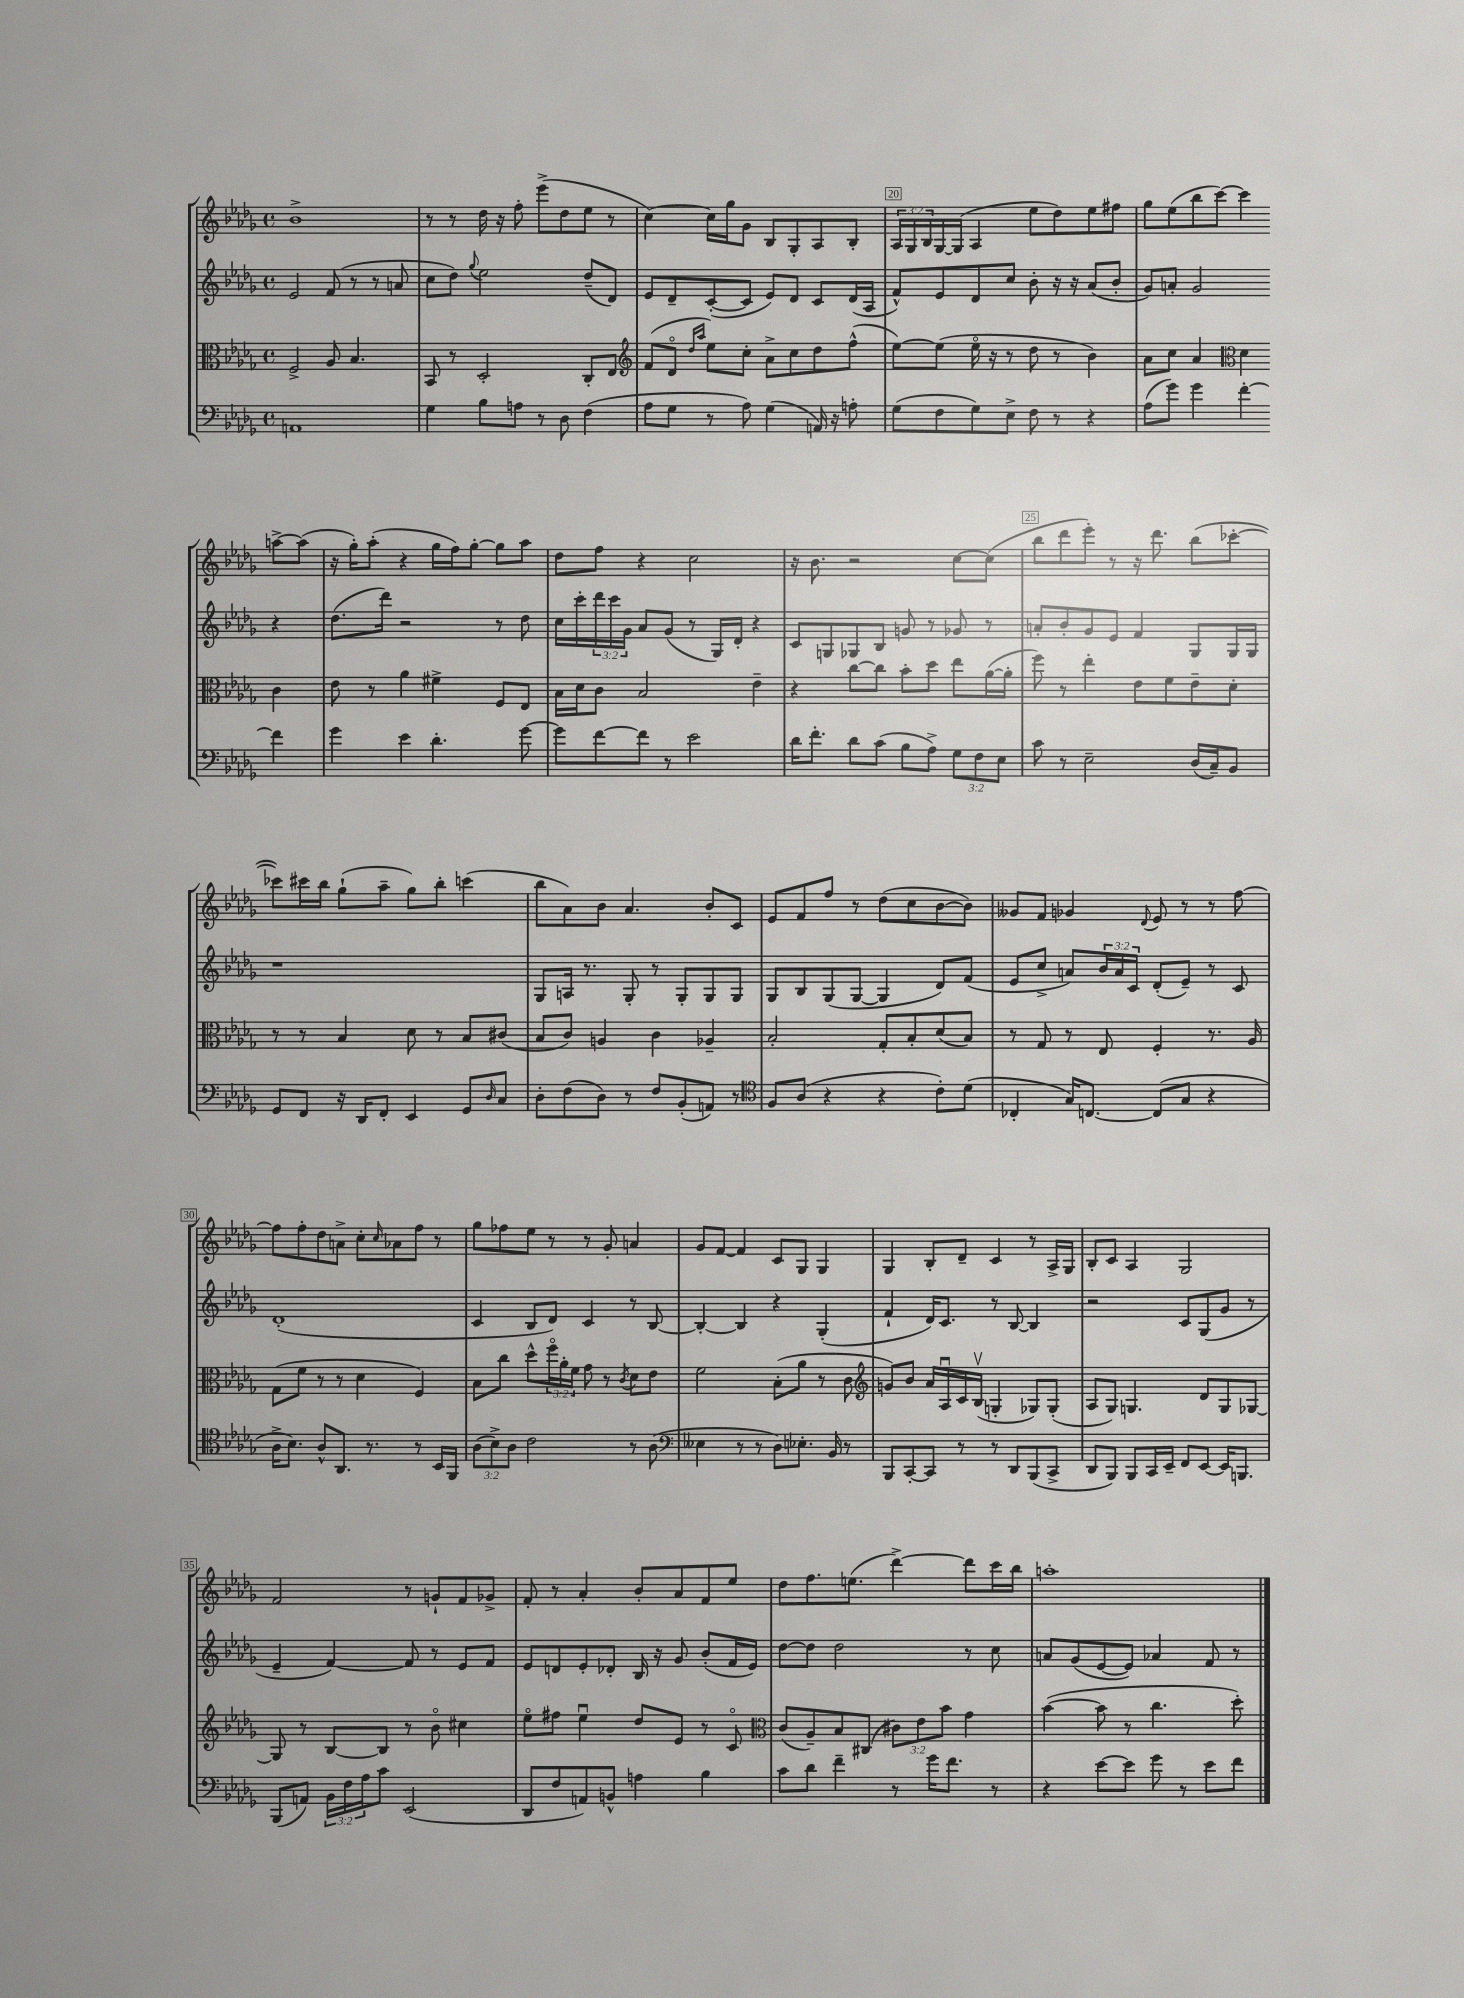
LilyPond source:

<<
\new StaffGroup <<
\new Staff = "s0" {
    \clef treble \key des \major \defaultTimeSignature \time 4/4 \override Staff.TupletNumber.text = #tuplet-number::calc-fraction-text
    bes'1-> |
    r8 r8 des''16 r16 f''8-. ees'''8->( des''8 ees''8 r8 |
    c''4~) c''16 ges''16 ges'8 bes8 ges8-. aes8 bes8-. |
    \tuplet 3/2 { aes16 ges16 bes16 } ges16~ ges16( aes4 ees''8 des''8) ees''8 fis''8 |
    ges''8 ees''8( bes''8 c'''8~) c'''4 a''8~-> a''8( |
    r16 ges''16-.) aes''8-.( r4 ges''16 f''16) ges''8~-. ges''8 aes''8 |
    des''8 f''8 r4 c''2 |
    r16 bes'8. r2 c''8~ c''8( |
    bes''8 des'''8 ees'''8-.) r8 r16 des'''8. bes''8( ces'''8~-. |
    ces'''8) cis'''16 bes''16 ges''8-!( aes''8-- ges''8) bes''8-. c'''4( |
    bes''8 aes'8) bes'8 aes'4. bes'8-. c'8 |
    ees'8 f'8 f''8 r8 des''8( c''8 bes'8~ bes'8) |
    geses'8 f'8 ges'4 \appoggiatura { des'8 } ees'8 r8 r8 f''8~ |
    f''8 f''8-. des''8 a'8-> c''8-. \grace { c''16 } aes'8 f''8 r8 |
    ges''8 fes''8 ees''8 r8 r8 ges'8-. a'4 |
    ges'8 f'8~ f'4 c'8 ges8 ges4 |
    ges4 bes8-. des'8-- c'4 r8 aes16-> ges16 |
    bes8-. c'8 aes4 ges2 |
    f'2 r8 g'8-! f'8 ges'8-> |
    f'8-. r8 aes'4-. bes'8-. aes'8 f'8 ees''8 |
    des''8 f''8. e''8.( des'''4~->) des'''8 c'''16 bes''16 |
    a''1-. \bar "|." |
}
\new Staff = "s1" {
    \clef treble \key des \major \defaultTimeSignature \time 4/4 \override Staff.TupletNumber.text = #tuplet-number::calc-fraction-text
    ees'2 f'8( r8 r8 a'8 |
    c''8 des''8) \appoggiatura { ges''8 } ees''2 des''8--( des'8) |
    ees'8 des'8-- c'8~-.( c'8 ees'8) des'8 c'8 des'16( aes16 |
    f'8-^) ees'8 des'8 c''8 bes'8-. r16 r16 aes'8( bes'8-. |
    ges'8) a'8-. ges'2 r4 |
    des''8.( des'''16) r2 r8 des''8 |
    c''16 c'''16-. \tuplet 3/2 { des'''16 c'''16 ges'16 } aes'8 ges'8( r8 ges16) des'16-. r4 |
    c'8 g8 ges8 bes8 g'8 r8 ges'8 r8 |
    a'8-. bes'8-. ges'8 ees'8 f'4 ges8 ges16 ges16 |
    r1 |
    ges8 a16 r8. ges8-. r8 ges8-. ges8 ges8 |
    ges8 bes8 ges8( ges8~ ges4 des'8) f'8( |
    ees'8 c''8-> a'8) \tuplet 3/2 { bes'16 a'16 c'16 } des'8-.( ees'8--) r8 c'8 |
    des'1-.( |
    c'4 bes8 des'8) c'4 r8 bes8~ |
    bes4~-. bes4 r4 ges4-.( |
    f'4-! des'16) c'8. r8 bes8~ bes4 |
    r2 c'8 ges8( ges'8 r8 |
    ees'4-- f'4~) f'8 r8 ees'8 f'8 |
    ees'8 d'8 ees'8-. des'8-. bes16 r16 ges'8 bes'8-.( f'16 ees'16) |
    des''8~ des''8 des''2 r8 c''8 |
    a'8 ges'8( ees'8~ ees'8) aes'4 f'8 r8 \bar "|." |
}
\new Staff = "s2" {
    \clef alto \key des \major \defaultTimeSignature \time 4/4 \override Staff.TupletNumber.text = #tuplet-number::calc-fraction-text
    f2-> aes8 bes4. |
    bes,8 r8 des2-. c8-. ees8 |
    \clef treble f'8( des'8\flageolet \grace { des''16 aes''16 } ees''8) c''8-. aes'8-> c''8 des''8 f''8-^( |
    ees''8~) ees''8( ees''16\flageolet r16 r8 des''8 r8 bes'4) |
    aes'8 c''8 aes'4 \clef alto des'4 c'4 |
    ees'8 r8 aes'4 fis'4-> f8 ees8 |
    bes16 des'16 c'8 bes2 ees'4-- |
    r4 c''8~ c''8 bes'8-. des''8 ees''8 aes'16~( aes'16-. |
    f''8) r8 ees''4-. ees'8 f'8 ees'8-- des'8-. |
    r8 r8 bes4 des'8 r8 bes8 cis'8( |
    bes8 c'8) a4 c'4 aes4-- |
    bes2-. ges8-. bes8-. des'8( bes8) |
    r8 ges8 r8 ees8 f4-. r8. aes16 |
    ges8( f'8 r8 r8 des'4 f4) |
    bes8 c''8 des''8-^ \tuplet 3/2 { f''16\flageolet aes'16-. f'16 } ges'8 r8 \acciaccatura { c'8 } des'8 ees'8 |
    f'2 bes8-.( aes'8 r8 c'8 |
    \clef treble g'8) bes'8 aes'16 aes16\downbow c'16 bes16\upbow( g4-. ges8) ges8-.( |
    aes8 ges8) g4. des'8 g8 ges8~ |
    ges8 r8 bes8~ bes8 r8 bes'8\flageolet cis''4 |
    ees''8\flageolet fis''8 ees''4\downbow des''8 ees'8 r8 c'8\flageolet |
    \clef alto c'8( aes8--) bes8 cis8( \tuplet 3/2 { cis'8) ees'8 bes'8 } ges'4 |
    bes'4~( bes'8 r8 c''4. des''8-.) \bar "|." |
}
\new Staff = "s3" {
    \clef bass \key des \major \defaultTimeSignature \time 4/4 \override Staff.TupletNumber.text = #tuplet-number::calc-fraction-text
    a,1 |
    ges4 bes8 a8 r8 des8 f4( |
    aes8 ges8 r8 aes8) ges4( a,16) r16 a8-. |
    ges8( f8 ges8) ees8-> f8 r8 r4 |
    aes8( ges'8) ges'4 f'4~-. f'4 |
    ges'4 ees'4 des'4.-. ges'8~ |
    ges'8 f'8~ f'8 r8 ees'2 |
    des'16 f'8.-. des'8 c'8( bes8 aes8->) \tuplet 3/2 { ges8 f8 ees8 } |
    c'8 r8 ees2-- des16( c16--) bes,8 |
    ges,8 f,8 r16 des,16 f,8-. ees,4 ges,8 \grace { des16 } c8 |
    des8-. f8( des8) r8 f8 bes,8-.( a,8) r8 |
    \clef tenor f8 aes8( r4 r4 c'8-.) des'8( |
    ces4-. ges16) c8.~ c8( ges8 r4 |
    aes16-> bes8.) aes8-^ aes,8. r8. r8 bes,16 f,16 |
    \tuplet 3/2 { aes8( bes8->) aes8 } c'2 r8 aes8( |
    \clef bass eeses4 r8 r8 des8) ees8.-. bes,16 r8 |
    bes,,8 c,8~-. c,8 r8 r8 des,8 bes,,8( c,8-> |
    des,8 bes,,8) bes,,8 c,16 ees,16-- f,8 ees,8~ ees,16 b,,8. |
    bes,,8( a,8) \tuplet 3/2 { bes,16 f16 aes16 } c'8 ees,2( |
    des,8 f8 a,8) b,8-^ a4 bes4 |
    c'8 des'8 f'4-- r8 ges'16 f'8. r8 |
    r4 ees'8~ ees'8 ges'8 r8 ees'8 f'8 \bar "|." |
}
>>
>>
\layout { \context { \Score currentBarNumber = #17 \override BarNumber.break-visibility = ##(#f #t #t) barNumberVisibility = #(every-nth-bar-number-visible 5) \override BarNumber.stencil = #(make-stencil-boxer 0.1 0.3 ly:text-interface::print) } }
